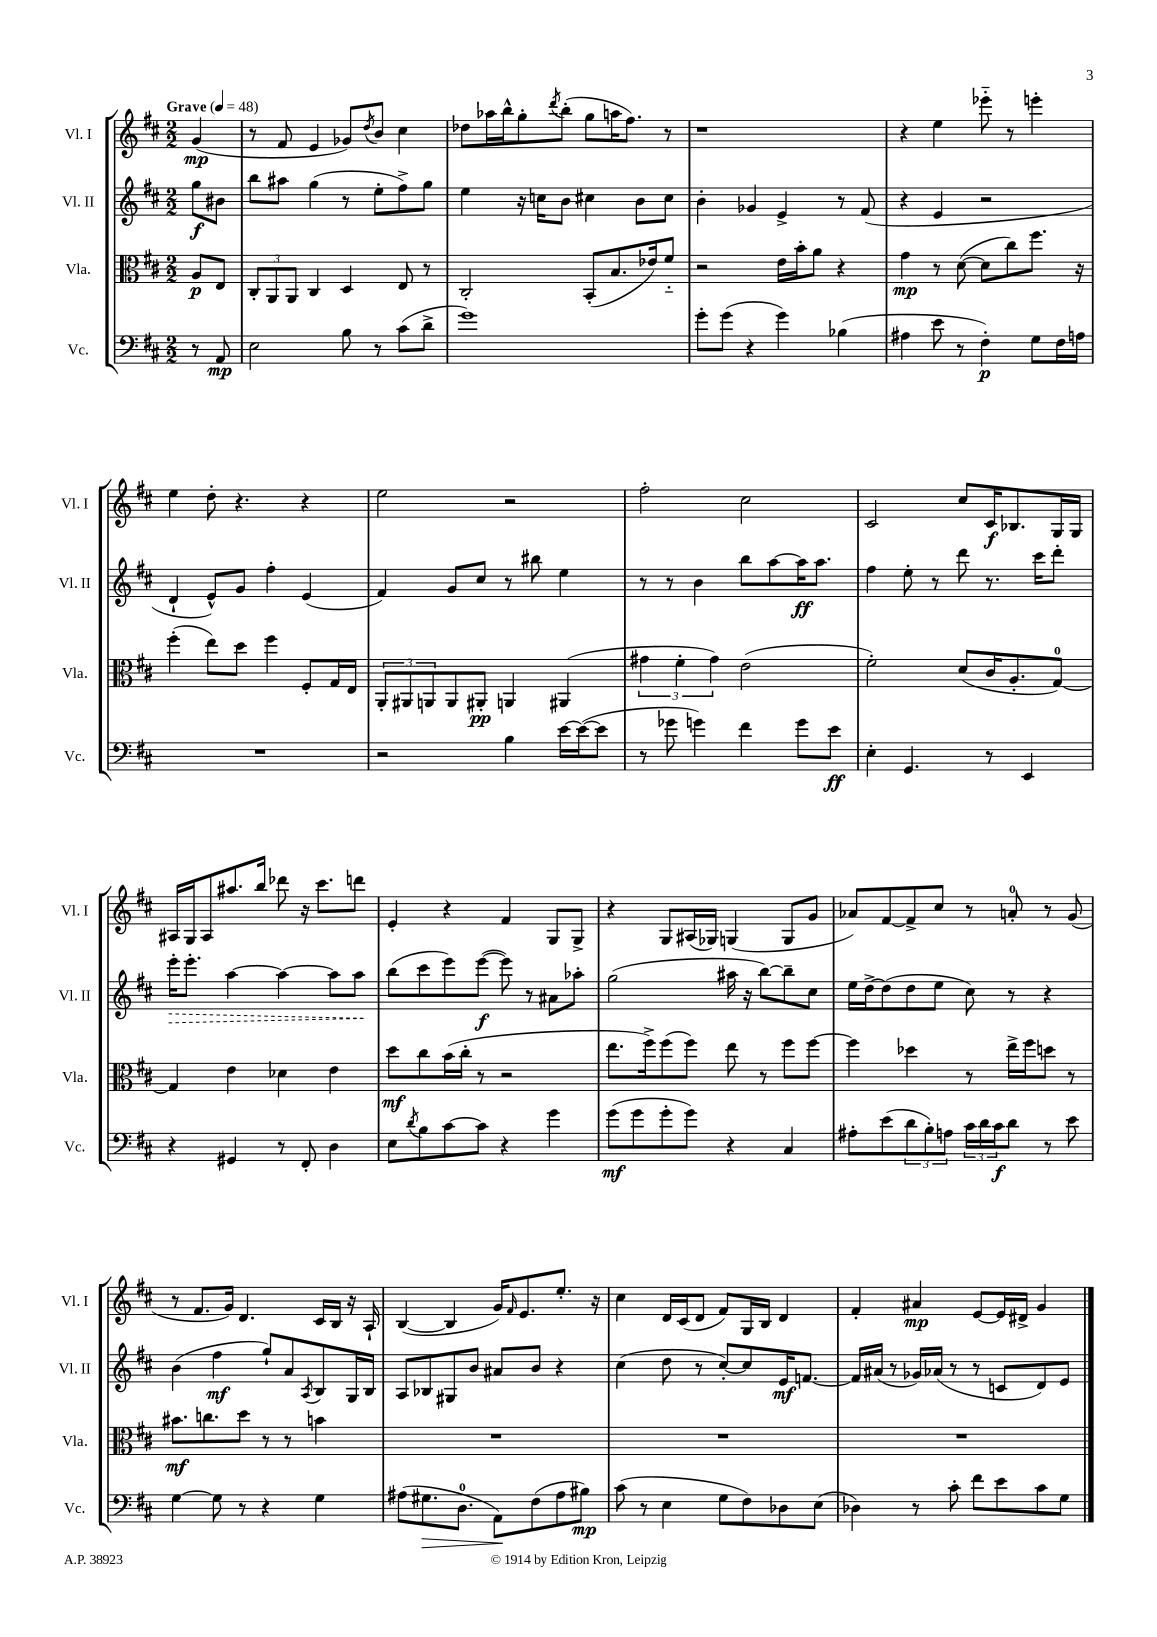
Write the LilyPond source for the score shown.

<<
\new StaffGroup <<
\new Staff = "s0" \with { instrumentName = "Vl. I" shortInstrumentName = "Vl. I" } {
    \clef treble \key d \major \numericTimeSignature \time 2/2 \partial 4 \tempo "Grave" 4 = 48
    g'4\mp( |
    r8 fis'8 e'4 ges'8) \acciaccatura { d''8 } b'8 cis''4 |
    des''8 aes''16 b''16-^ g''8-. \acciaccatura { d'''8 } b''8-.( g''8 a''16 fis''8.) r8 |
    r1 |
    r4 e''4 ees'''8-_ r8 e'''4-. |
    e''4 d''8-. r4. r4 |
    e''2 r2 |
    fis''2-. cis''2 |
    cis'2 cis''8 cis'16\f bes8. g16 g16 |
    ais16 g16 ais8 ais''8. b''16 des'''8 r16 cis'''8. d'''8 |
    e'4-. r4 fis'4 g8 g8-> |
    r4 g8 ais16( ges16) g4( g8 g'8 |
    aes'8) fis'8~ fis'8-> cis''8 r8 a'8-0-. r8 g'8( |
    r8 fis'8. g'16) d'4. cis'16 b16 r16 a16-! |
    b4~( b4 g'16) \grace { fis'16 } e'8. e''8.-. r16 |
    cis''4 d'16 cis'16( d'8 fis'8) g16 b16 d'4 |
    fis'4-. ais'4\mp e'8~ e'16 dis'16-> g'4 \bar "|." |
}
\new Staff = "s1" \with { instrumentName = "Vl. II" shortInstrumentName = "Vl. II" } {
    \clef treble \key d \major \numericTimeSignature \time 2/2 \partial 4
    g''8\f bis'8 |
    b''8 ais''8 g''4( r8 e''8-. fis''8->) g''8 |
    e''4 r16 c''16 b'8 cis''4 b'8 cis''8 |
    b'4-. ges'4 e'4-> r8 fis'8( |
    r4 e'4 r2 |
    d'4-! e'8-^) g'8 fis''4-. e'4( |
    fis'4) g'8 cis''8 r8 bis''8 e''4 |
    r8 r8 b'4 b''8 a''8~ a''16\ff a''8. |
    fis''4 e''8-. r8 d'''8 r8. cis'''16 d'''8-. |
    \once \override Hairpin.style = #'dashed-line e'''16-.\> e'''8.-. a''4~ a''4~ a''8 a''8\! |
    b''8( cis'''8 e'''8) e'''8~\f( e'''8) r8 ais'8 aes''8-. |
    g''2( ais''16 r16 b''8~) b''8-- cis''8 |
    e''16 d''16~-> d''8( d''8 e''8 cis''8) r8 r4 |
    b'4( fis''4\mf g''8-!) a'8 \acciaccatura { a8 } b8 g16 b16 |
    a8 bes8 gis8 b'8 ais'8 b'8 r4 |
    cis''4( d''8 r8 cis''8~-.) cis''8 e'16\mf f'8.~ |
    f'16 ais'16( r8 ges'16) aes'16( r8 r8 c'8 d'8) e'8 \bar "|." |
}
\new Staff = "s2" \with { instrumentName = "Vla." shortInstrumentName = "Vla." } {
    \clef alto \key d \major \numericTimeSignature \time 2/2 \partial 4
    a8\p e8 |
    \tuplet 3/2 { cis8-. a,8 a,8 } cis4 d4 e8 r8 |
    cis2-. b,8-.( b8. ees'16) fis'8-_ |
    r2 e'16 b'16-. a'8 r4 |
    g'4\mp r8 d'8~( d'8 cis''8) fis''8. r16 |
    fis''4-.( e''8) d''8 fis''4 fis8-. g16 e16 |
    \tuplet 3/2 { a,8-. ais,8 a,8 } a,8 ais,8-.\pp a,4 ais,4( |
    \tuplet 3/2 { gis'4 fis'4-. gis'4) } e'2( |
    fis'2-.) d'8( cis'16 a8.-. g8-0~) |
    g4 e'4 des'4 e'4 |
    d''8\mf cis''8 b'16( cis''16-. r8 r2 |
    e''8. fis''16->) fis''8( fis''8) e''8 r8 fis''8 fis''8~ |
    fis''4 des''4 r8 e''16-> fis''16 d''8 r8 |
    bis'8.\mf c''8. d''8 r8 r8 b'4 |
    R1 |
    R1 |
    R1 \bar "|." |
}
\new Staff = "s3" \with { instrumentName = "Vc." shortInstrumentName = "Vc." } {
    \clef bass \key d \major \numericTimeSignature \time 2/2 \partial 4
    r8 a,8\mp |
    e2 b8 r8 cis'8( d'8-> |
    g'1) |
    g'8-. g'8( r4 g'4) bes4( |
    ais4 e'8 r8 fis4-.\p) g8 fis16 a16 |
    R1 |
    r2 b4 e'16~ e'16~( e'8 |
    r8 ges'8 g'4) fis'4 g'8 e'8\ff |
    e4-. g,4. r8 e,4 |
    r4 gis,4 r8 fis,8-. d4 |
    e8 \acciaccatura { d'8 } b8 cis'8~ cis'8 r4 g'4 |
    g'8\mf( g'8 g'8-. g'8) r4 cis4 |
    ais8-. e'8( \tuplet 3/2 { d'8 b8-.) a8 } \tuplet 3/2 { cis'16 d'16 cis'16\f } d'8 r8 e'8 |
    g4~ g8 r8 r4 g4 |
    ais8( gis8.\> d8.-0 a,8\!) fis8( ais8 bis8\mp) |
    cis'8( r8 e4 g8 fis8) des8 e8( |
    des4) r8 cis'8-. fis'8 e'8 cis'8 g8 \bar "|." |
}
>>
>>
\layout { \context { \Score \remove "Bar_number_engraver" } }
